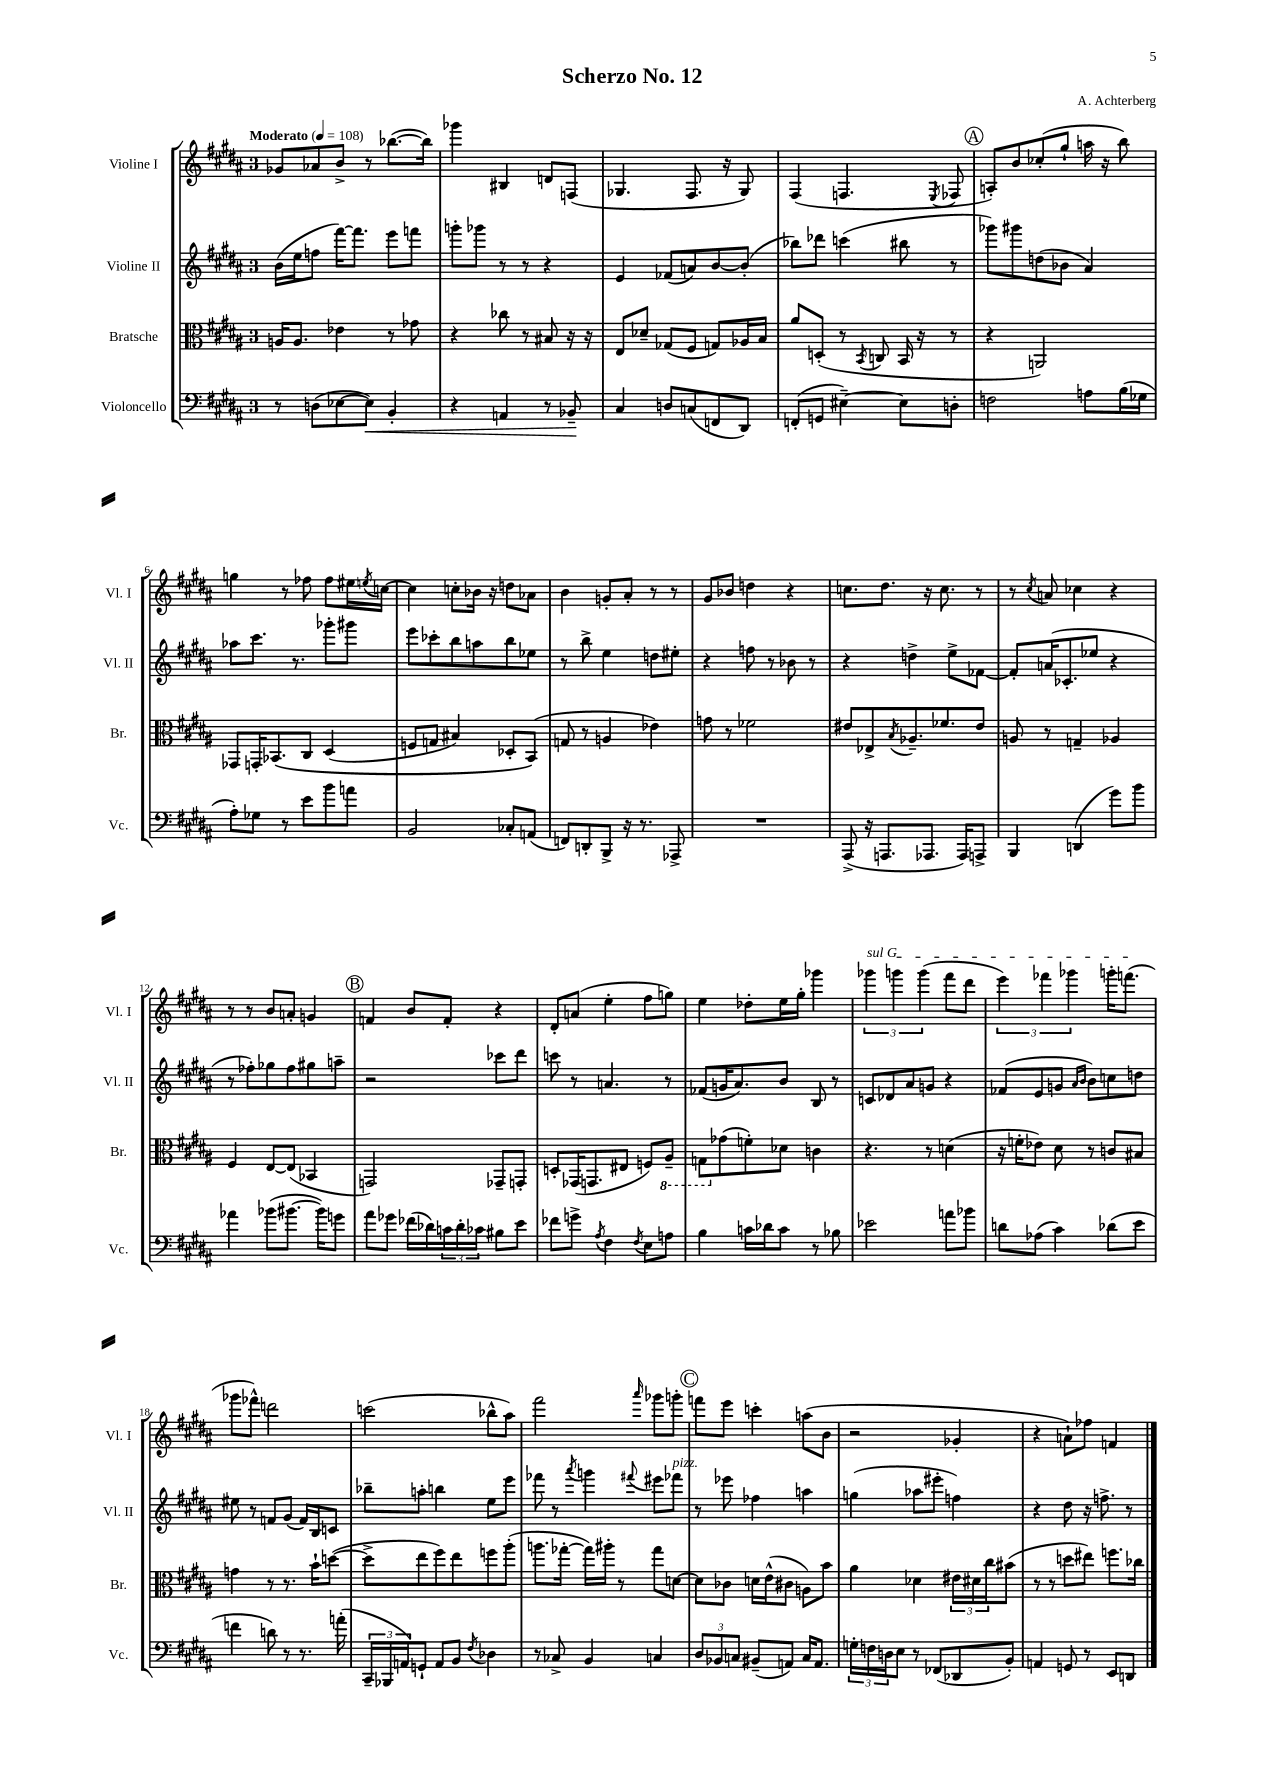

**kern	**kern	**kern	**kern
*staff4	*staff3	*staff2	*staff1
*clefF4	*clefC3	*clefG2	*clefG2
*k[f#c#g#d#a#]	*k[f#c#g#d#a#]	*k[f#c#g#d#a#]	*k[f#c#g#d#a#]
*M3/4	*M3/4	*M3/4	*M3/4
*MM108	*MM108	*MM108	*MM108
8r	16A/LK	(16b\LL	8g-/L
.	8.A/J	16ee\J	.
(8D\L	.	8ff\J	8a-/
[8E-\	4e-\	[16fff#\LK)	8b^/J
.	.	8.fff#\]J	.
8E-\]J)	.	.	8r
4BB'/	8r	8eee\L	([8.bb-\L
.	8g-\	8fff\J	.
.	.	.	16bb-\]Jk)
=	=	=	=
4r	4r	8ggg'\L	4ggg-\
.	.	8ggg-\J	.
4AA/	8cc-\	8r	4B#/
.	8r	8r	.
8r	8B#/	4r	8d/L
8BB-~/	16r	.	(8F/J
.	16r	.	.
=	=	=	=
4C#/	8E/L	4e/	4.G-/
.	8d-~/J	.	.
8D/L	(8G-/L	(8f-/L	.
(8C/	8F#/J	8a/)	8.F#/
8FF/	8G/L)	[8b/	.
.	.	.	16r
8DD#/J)	16A-/L	(8b'/]J	8G-/)
.	16B/JJ	.	.
=	=	=	=
(8FF'/L	8a#/L	8bb-\L)	(4F#/
8GG/J	(8D'/J	8ddd-\J	.
[4E#~\)	8r	(4ccc\	4.F/
.	8qBB/	.	.
.	8C/	.	.
8E#\]L	16BB/	8bb#\	.
.	16r	.	.
.	.	.	8qE/
8D'\J	8r	8r	8F-/
=	=	=	=
2F\	4r	8ggg-\L)	8A'/L)
.	.	8ggg#\	8b/
.	2AA/)	(8dd\	(8cc-'/
.	.	8b-\J	8gg#`/J
8A\L	.	4a#/)	16aa\
.	.	.	16r
(16B\L	.	.	8bb\)
16G-\JJ	.	.	.
=	=	=	=
8A#'\L)	8GG-/L	8aa-\L	4gg\
8G-\J	16GG'/K	8.ccc#\J	.
.	&(8.BB-/	.	.
8r	.	.	8r
.	.	8.r	.
8e\L	8C#/J	.	8ff-\
8b\	(4D#/	8ggg-'\L	8ff-\L
8a\J	.	8ggg#\J	16ee#\L
.	.	.	8qee/
.	.	.	[16cc\JJ
=	=	=	=
2BB/	8F/L	8eee\L	4cc\]
.	8G/J	8ccc-'\	.
.	4B#/)	8bb\	8cc'\L
.	.	8aa\	16b-\Jk
.	.	.	16r
8C-'/L	8D-'/L	8bb\	8dd\L
(8AA/J	(8BB/J&)	8ee-\J	8a-\J
=	=	=	=
8FF/L)	8G/	8r	4b\
8DD'/	8r	8bb^\	.
8BBB^/J	4A/	4ee\	8g'/L
16r	.	.	8a#'/J
8.r	.	.	.
.	4e-\)	8dd\L	8r
8AAA-^/	.	8ee#'\J	8r
=	=	=	=
2.r	8g\	4r	8g#/L
.	8r	.	8b-/J
.	2f-\	8ff\	4dd\
.	.	8r	.
.	.	8b-\	4r
.	.	8r	.
=	=	=	=
(8AAA#^/	8e#/L	4r	8.cc\L
16r	8E-^/	.	.
8.AAA/L	.	.	8.dd#\J
.	8qB/	.	.
.	8.A-~/	4dd^\	.
8.AAA-/J	.	.	16r
.	8.f-/	.	8.cc\
.	.	8ee^\L	.
16AAA-/LK)	.	.	.
8AAA^/J	8e#/J	[8f-\J	8r
=	=	=	=
4BBB/	8A/	8f-'/]L	8r
.	.	.	8qcc#/
.	8r	(16a/K	8a/
.	.	8.c-'/	.
(4DD/	4G~/	.	4cc-\
.	.	8ee-/J	.
8g#\L)	4A-/	4r	4r
8b\J	.	.	.
=	=	=	=
4a-\	4F#/	8r	8r
.	.	8ff-'\L)	8r
(8b-\L	[8E/L	8gg-\	8b/L
[8.b#\J	(8E/]J	8ff-\	8a'/J
.	4BB-/	8gg#\	4g/
16b#\]LK)	.	.	.
8g\J	.	8aa~\J	.
=	=	=	=
8a#\L	2GG/)	2r	4f/
8g-\J	.	.	.
(16f-\LL	.	.	8b/L
16d-\)	.	.	.
24c\	.	.	8f'/J
24d-'\	.	.	.
24c-\JJ	.	.	.
8B#\L	8GG-~/L	8ccc-\L	4r
8e\J	8GG'/J	8ddd#\J	.
=	=	=	=
8f-\L	8D'/L	8ccc\	8d#'/L
8g^\J	(16GG-/K	8r	(8a/J
.	8.GG/	.	.
8qA#/	.	.	.
4F#\	.	4.a/	4ee'\
.	8E#/J	.	.
8qF#/	.	.	.
8E\L	8F/L)	.	8ff#\L
8A\J	8AA#~/J	8r	8gg\J)
=	=	=	=
4B\	8GG\L	(8f-/L	4ee\
.	(8g-\	16g/K	.
.	.	8.a#/)	.
16c\LL	8f'\)	.	8dd-'\L
16d-\J	.	.	.
8c\J	8d-\J	8b/J	16ee\L
.	.	.	16gg#'\JJ
8r	4c\	8B/	4ggg-\
8B-\	.	8r	.
=	=	=	=
2e-\	4.r	8c/L	6ggg-\
.	.	8d-/	.
.	.	.	6ggg\
.	.	8a#/	.
.	.	.	(6ggg\
.	8r	8g/J	.
8a\L	(4d\	4r	8fff#\L
8b-\J	.	.	8ddd#\J
=	=	=	=
8d\L	16r	(8f-/L	6eee\)
.	16f'\LK	.	.
(8A-\J	8e-\J)	8e/	.
.	.	.	6fff-\
4c#\)	8d#\	8g/J	.
.	.	.	6ggg-\
.	.	16qqa#/LL	.
.	.	16qqb/JJ	.
.	8r	8b\L)	.
(8d-\L	8c/L	8cc\	16ggg'\LK
.	.	.	(8.fff\J
8e\J	8B#/J	8dd\J	.
=	=	=	=
4f\	4g\	8ee#\	8ggg-\L
.	.	8r	8fff-^^\J)
8d\)	8r	8f/L	2ddd\
8r	8.r	(8g#/J	.
8.r	.	16f/LL)	.
.	16b`\LK	16B/J	.
.	([8dd\J	8c/J	.
(16a'\	.	.	.
=	=	=	=
24CC#~/LL	8dd^\]L	8bb-~\L	(2ccc\
24BBB-/	.	.	.
24AA/J)	.	.	.
8GG`/J	8ee\	8aa'\J	.
8AA/L	8ff#\)	4bb\	.
8BB/J	8ee\	.	.
8qF#/	.	.	.
4D-\	8ff\	8ee\L	8bb-^^\L
.	(8aa#'\J	8eee\J	8aa#\J)
=	=	=	=
8r	8.aa\L	8fff-\	2fff#\
8C-^/	.	8r	.
.	[16gg-'\Jk	.	.
.	.	8qaaa#/	.
4BB/	16gg-\]LL)	4ggg\	.
.	16aa#'\JJ	.	.
.	8r	.	.
.	.	8qqfff#/	16qqaaa#/
4C/	8gg-\L	8eee#\L	8ggg-\L
.	[8d\J	8fff-\J	8ggg'\J
=	=	=	=
12D#/L	8d\]L	8r	8fff\L
12BB-/	.	.	.
.	8c-\J	8eee-\	8eee\J
12C/J	.	.	.
(8BB#~/L	16d\LL	4ff-\	4ccc'\
.	(16e^^\J	.	.
8AA/J)	8c#\J	.	.
16C/LK	8A\L)	4aa\	(8aa\L
8.AA/J	.	.	.
.	8b\J	.	8b\J
=	=	=	=
24G'\LL	4a#\	(4gg\	2r
24F\	.	.	.
24D\J	.	.	.
8E\J	.	.	.
8r	4d-\	8aa-\L	.
(8FF-/L	.	8eee#'\J	.
8DD-/	24e#\LL	4ff\)	4g-'/
.	24d#\	.	.
.	24cc#\J	.	.
8BB'/J)	(8b#\J	.	.
=	=	=	=
4AA/	8r	4r	4r
.	8r	.	.
8GG/	8dd\L	8dd#\	8a`\L)
8r	8ee#\J)	16r	8ff-\J
.	.	8.ff^\	.
8EE/L	8.ff\L	.	4f/
8DD/J	.	8r	.
.	16cc-\Jk	.	.
==	==	==	==
*-	*-	*-	*-
